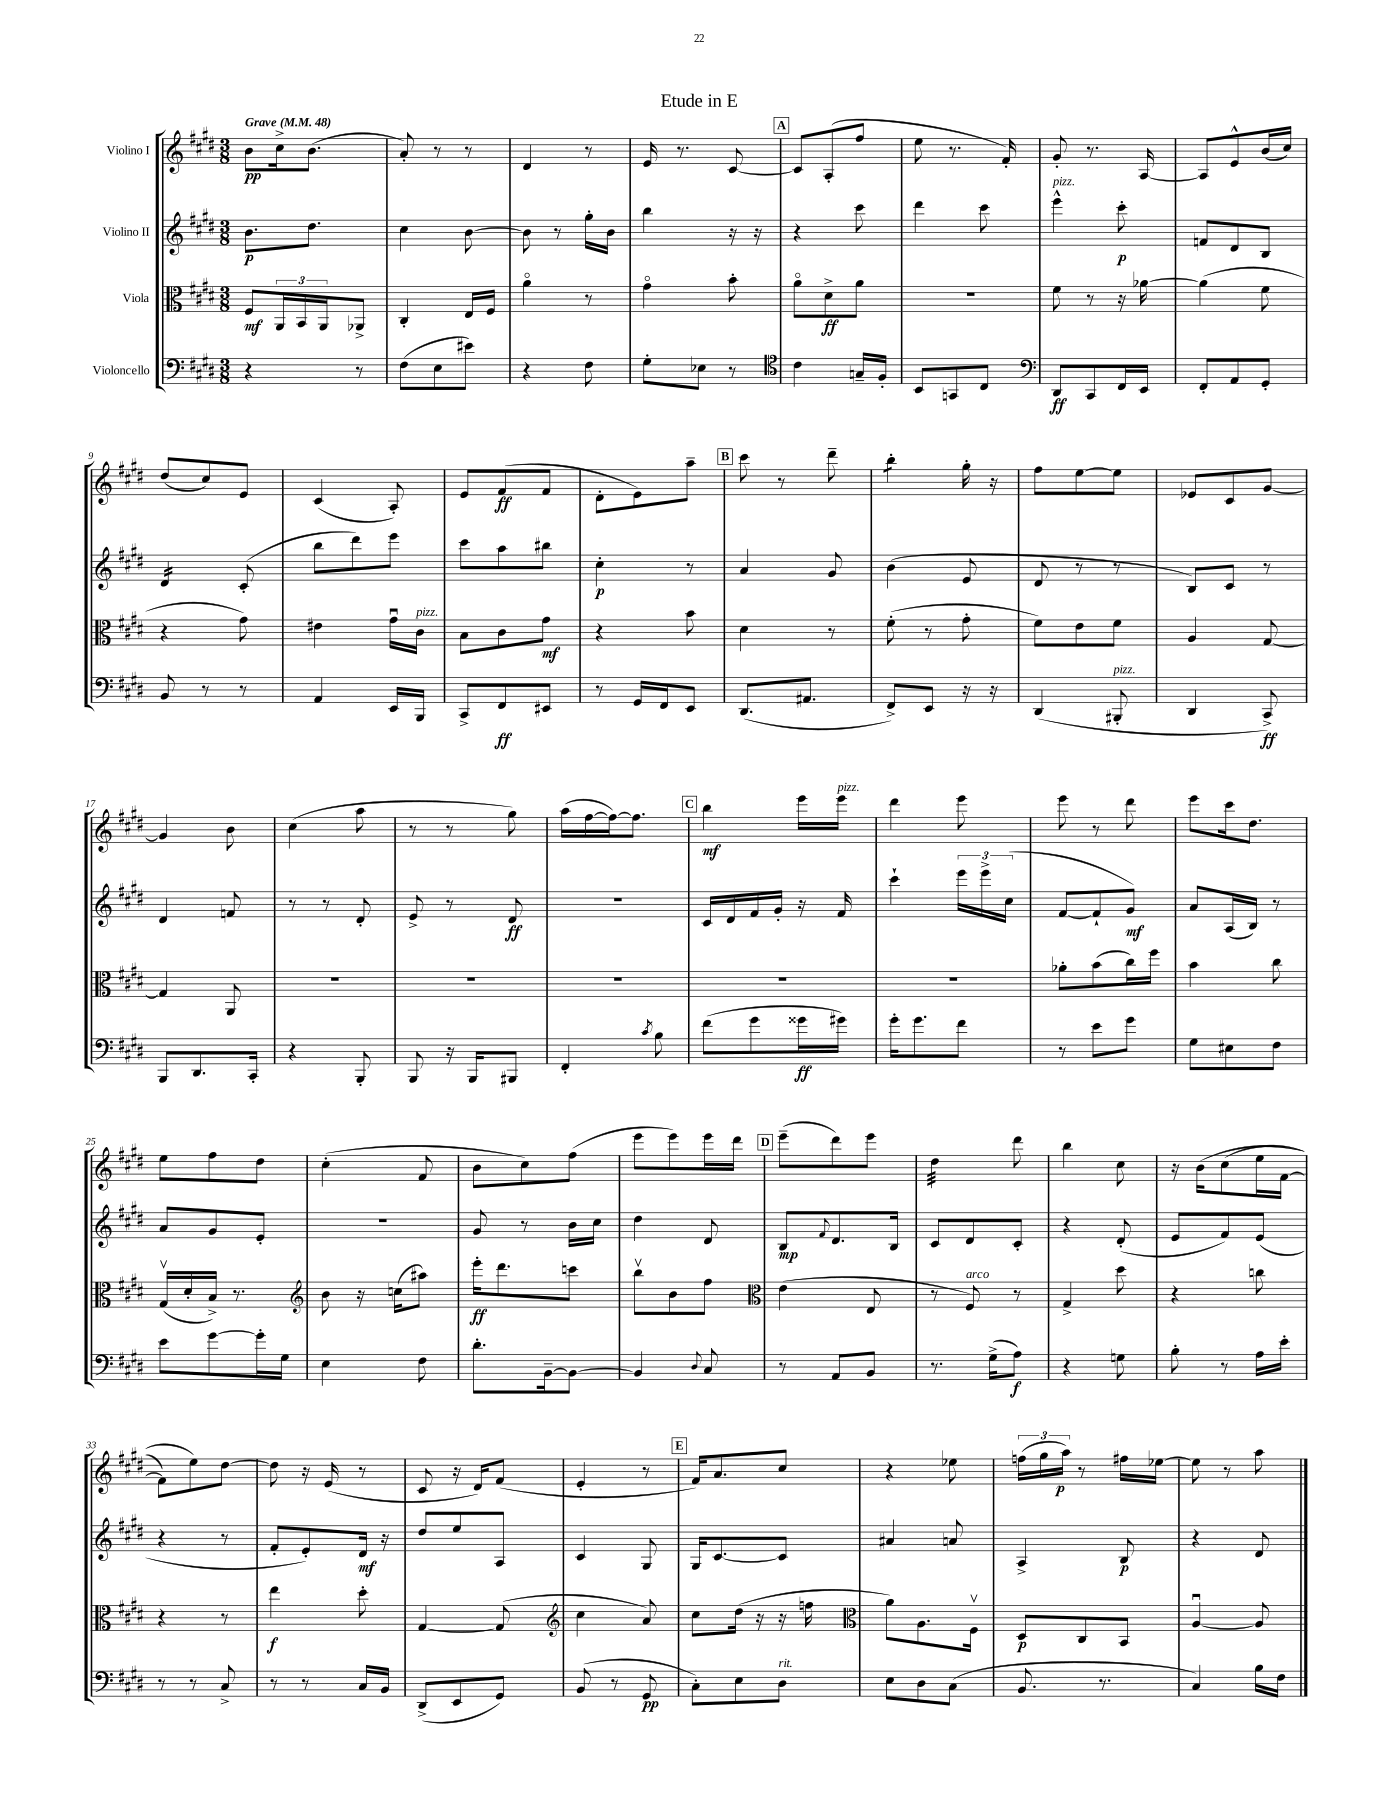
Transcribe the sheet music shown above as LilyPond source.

\header { title = "Etude in E" }
<<
\new StaffGroup <<
\new Staff = "s0" \with { instrumentName = "Violino I" } {
    \clef treble \key e \major \numericTimeSignature \time 3/8 \tempo "Grave" 4 = 48
    b'8\pp cis''16-> b'8.( |
    a'8-.) r8 r8 |
    dis'4 r8 |
    e'16 r8. cis'8~ |
    \mark \markup { \box "A" } cis'8 a8-.( fis''8 |
    e''8 r8. fis'16-.) |
    gis'8-. r8. a16~ |
    a8 e'8-^ b'16( cis''16) |
    dis''8( cis''8) e'8 |
    cis'4( a8-.) |
    e'8 fis'8\ff( fis'8 |
    dis'8-. e'8) a''8-- |
    \mark \markup { \box "B" } cis'''8 r8 dis'''8-- |
    b''4:8-. gis''16-. r16 |
    fis''8 e''8~ e''8 |
    ees'8 cis'8 gis'8~ |
    gis'4 b'8 |
    cis''4( a''8 |
    r8 r8 gis''8) |
    a''16( fis''16~ fis''16~) fis''8. |
    \mark \markup { \box "C" } b''4\mf e'''16 e'''16^\markup { \italic "pizz." } |
    dis'''4 e'''8 |
    e'''8 r8 dis'''8 |
    e'''8 cis'''16 dis''8. |
    e''8 fis''8 dis''8 |
    cis''4-.( fis'8 |
    b'8 cis''8) fis''8( |
    e'''8 e'''8) e'''16 dis'''16 |
    \mark \markup { \box "D" } e'''8--( dis'''8) e'''8 |
    dis''4:32 dis'''8 |
    b''4 cis''8 |
    r16 b'16\( cis''8( e''16 fis'16~ |
    fis'8) e''8\) dis''8~ |
    dis''8 r16 e'16( r8 |
    cis'8 r16 dis'16) fis'8( |
    e'4-. r8 |
    \mark \markup { \box "E" } fis'16) a'8. cis''8 |
    r4 ees''8 |
    \tuplet 3/2 { f''16( gis''16 a''16\p) } r8 fis''16 ees''16~ |
    ees''8 r8 a''8 \bar "|." |
}
\new Staff = "s1" \with { instrumentName = "Violino II" } {
    \clef treble \key e \major \numericTimeSignature \time 3/8
    b'8.\p dis''8. |
    cis''4 b'8~ |
    b'8 r8 gis''16-. b'16 |
    b''4 r16 r16 |
    \mark \markup { \box "A" } r4 cis'''8 |
    dis'''4 cis'''8 |
    e'''4-^^\markup { \italic "pizz." } cis'''8-.\p |
    f'8 dis'8 b8 |
    dis'4:16 cis'8-.( |
    b''8 dis'''8) e'''8 |
    cis'''8 a''8 bis''8 |
    cis''4-.\p r8 |
    \mark \markup { \box "B" } a'4 gis'8 |
    b'4( e'8 |
    dis'8 r8 r8 |
    b8) cis'8 r8 |
    dis'4 f'8 |
    r8 r8 dis'8-. |
    e'8-> r8 dis'8\ff |
    R4. |
    \mark \markup { \box "C" } cis'16 dis'16 fis'16 gis'16-. r16 fis'16 |
    cis'''4-! \tuplet 3/2 { e'''16 e'''16-> cis''16( } |
    fis'8~ fis'8-! gis'8\mf) |
    a'8 a16( b16) r8 |
    a'8 gis'8 e'8-. |
    R4. |
    gis'8 r8 b'16 cis''16 |
    dis''4 dis'8 |
    \mark \markup { \box "D" } b8\mp \appoggiatura { fis'8 } dis'8. b16 |
    cis'8 dis'8 cis'8-. |
    r4 dis'8-.( |
    e'8 fis'8) e'8( |
    r4 r8 |
    fis'8-. e'8-.) dis'16\mf r16 |
    dis''8 e''8 a8 |
    cis'4 gis8 |
    \mark \markup { \box "E" } gis16 cis'8.~ cis'8 |
    ais'4 a'8 |
    a4-> b8\p |
    r4 dis'8 \bar "|." |
}
\new Staff = "s2" \with { instrumentName = "Viola" } {
    \clef alto \key e \major \numericTimeSignature \time 3/8
    fis8\mf \tuplet 3/2 { a,16 b,16 a,16 } aes,8-> |
    cis4-. e16 fis16 |
    a'4\flageolet r8 |
    gis'4\flageolet b'8-. |
    \mark \markup { \box "A" } a'8\flageolet dis'8->\ff a'8 |
    R4. |
    fis'8 r8 r16 aes'16~ |
    aes'4( fis'8 |
    r4 gis'8) |
    eis'4 gis'16\downbow cis'16^\markup { \italic "pizz." } |
    b8 cis'8 gis'8\mf |
    r4 b'8 |
    \mark \markup { \box "B" } dis'4 r8 |
    fis'8-.( r8 gis'8-. |
    fis'8) e'8 fis'8 |
    a4 gis8~ |
    gis4 a,8 |
    R4. |
    R4. |
    R4. |
    \mark \markup { \box "C" } R4. |
    R4. |
    aes'8-. b'8( cis''16) fis''16 |
    b'4 cis''8 |
    gis16\upbow( dis'16-. b16->) r8. |
    \clef treble b'8 r16 c''16( ais''8) |
    e'''16-.\ff dis'''8. c'''8 |
    b''8\upbow b'8 fis''8 |
    \mark \markup { \box "D" } \clef alto e'4( e8 |
    r8 fis8^\markup { \italic "arco" }) r8 |
    gis4-> dis''8 |
    r4 c''8 |
    r4 r8 |
    e''4\f dis''8-. |
    gis4~ gis8( |
    \clef treble cis''4 a'8) |
    \mark \markup { \box "E" } cis''8 dis''16( r16 r16 f''16 |
    \clef alto a'8) a8. fis16\upbow |
    dis8\p cis8 b,8 |
    a4~\downbow a8 \bar "|." |
}
\new Staff = "s3" \with { instrumentName = "Violoncello" } {
    \clef bass \key e \major \numericTimeSignature \time 3/8
    r4 r8 |
    fis8( e8 eis'8) |
    r4 fis8 |
    gis8-. ees8 r8 |
    \mark \markup { \box "A" } \clef tenor cis'4 g16-- fis16-. |
    b,8 g,8 cis8 |
    \clef bass dis,8\ff cis,8 fis,16 e,16 |
    fis,8-. a,8 gis,8-. |
    b,8 r8 r8 |
    a,4 e,16 b,,16 |
    cis,8-> fis,8\ff eis,8 |
    r8 gis,16 fis,16 e,8 |
    \mark \markup { \box "B" } dis,8.( ais,8. |
    fis,8->) e,8 r16 r16 |
    dis,4( bis,,8-.^\markup { \italic "pizz." } |
    dis,4 cis,8->\ff) |
    b,,8 dis,8. cis,16-. |
    r4 b,,8-. |
    b,,8 r16 b,,16 bis,,8 |
    fis,4-. \acciaccatura { cis'8 } b8 |
    \mark \markup { \box "C" } fis'8( gis'8 gisis'16\ff gis'16) |
    gis'16-. gis'8. fis'8 |
    r8 e'8 gis'8 |
    gis8 eis8 fis8 |
    e'8 gis'8~ gis'16-. gis16 |
    e4 fis8 |
    dis'8.-. b,16~-- b,8~ |
    b,4 \appoggiatura { dis8 } cis8 |
    \mark \markup { \box "D" } r8 a,8 b,8 |
    r8. gis16->( a8\f) |
    r4 g8 |
    b8-. r8 a16 e'16-. |
    r8 r8 cis8-> |
    r8 r8 cis16 b,16 |
    dis,8->( e,8 gis,8) |
    b,8( r8 gis,8\pp |
    \mark \markup { \box "E" } cis8-.) e8 dis8^\markup { \italic "rit." } |
    e8 dis8 cis8( |
    b,8. r8. |
    cis4) b16 fis16 \bar "|." |
}
>>
>>
